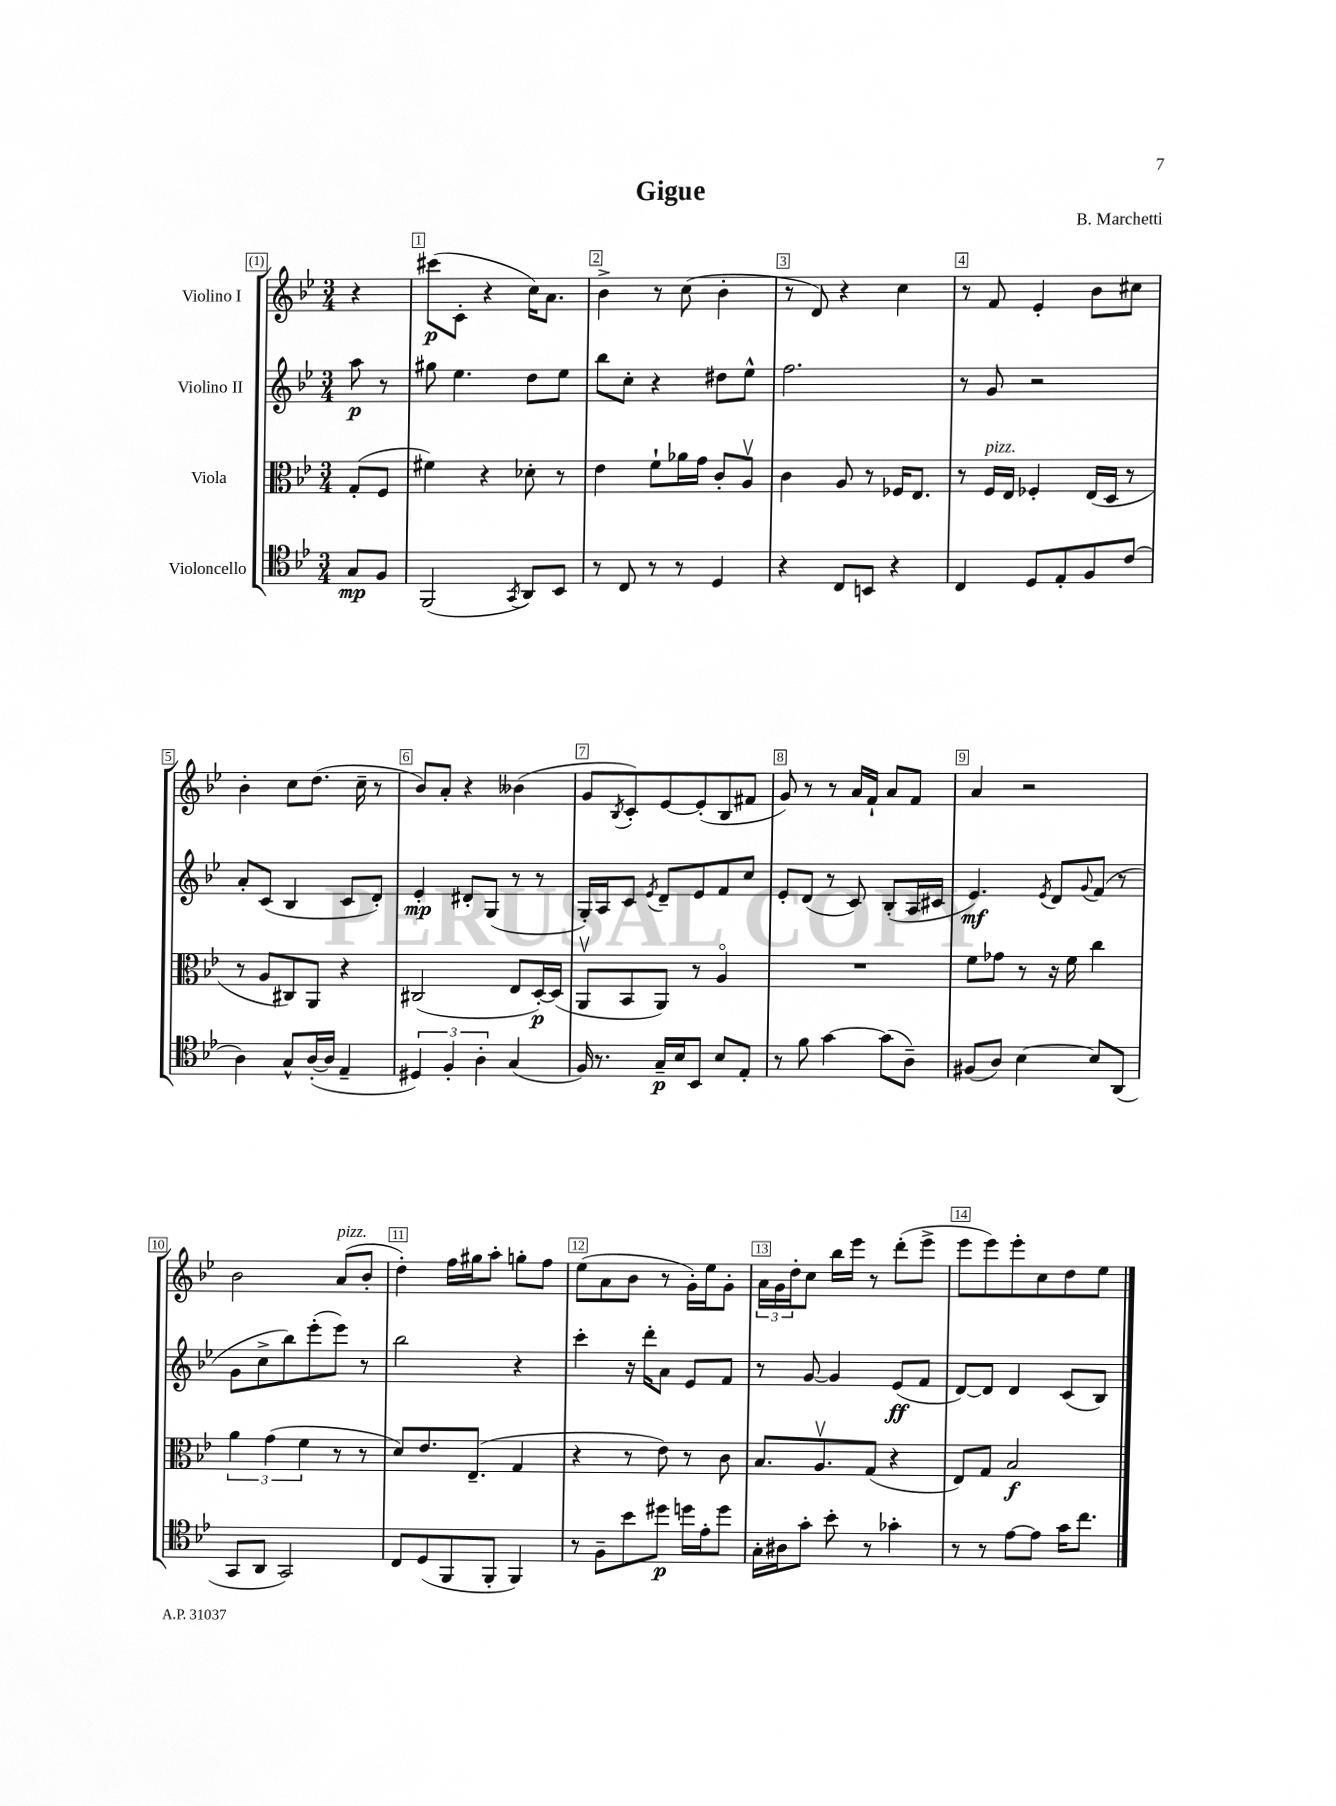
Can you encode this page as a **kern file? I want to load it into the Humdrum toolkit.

**kern	**kern	**kern	**kern
*staff4	*staff3	*staff2	*staff1
*clefC4	*clefC3	*clefG2	*clefG2
*k[b-e-]	*k[b-e-]	*k[b-e-]	*k[b-e-]
*M3/4	*M3/4	*M3/4	*M3/4
8G	(8G'	8aa	4r
8F	8F	8r	.
=	=	=	=
(2FF	4f#)	8gg#	(8ccc#
.	.	4.ee-	8c'
.	4r	.	4r
8qGG	.	.	.
8AA)	8d-'	8dd	16cc)
.	.	.	8.a
8BB-	8r	8ee-	.
=	=	=	=
8r	4e-	8bb-	4b-^
8C	.	8cc'	.
8r	8f`	4r	8r
8r	16a-	.	(8cc
.	16g	.	.
4D	8c'	8dd#	4b-'
.	8Av	8ee-^^	.
=	=	=	=
4r	4c	2.ff	8r
.	.	.	8d)
8C	8A	.	4r
8BB	8r	.	.
4r	16F-	.	4cc
.	8.E-	.	.
=	=	=	=
4C	8r	8r	8r
.	16F	8g	8f
.	16E-	.	.
8D	4F-'	2r	4e-'
8E-'	.	.	.
8F	(16E-	.	8b-
.	16D	.	.
(8c	8r	.	8cc#
=	=	=	=
4A)	8r	8a'	4b-'
.	8A	(8c	.
8G^^	8C#)	4B-	8cc
([16A'	8AA	.	(8.dd
16A]	.	.	.
4E-~	4r	8c	.
.	.	.	16cc~
.	.	8d')	8r
=	=	=	=
6D#)	(2C#	4e-'	8b-)
.	.	.	8a'
6F'	.	.	.
.	.	8d#'	4r
6A'	.	.	.
.	.	(8G	.
(4G	8E-	8r	(4b--
.	[16D')	8r	.
.	(16D]	.	.
=	=	=	=
16F)	8AAv	16G')	8g
8.r	.	16A	.
.	.	.	8qB-
.	8BB-	8c	8c')
.	.	8qe-	.
16G~	8AA)	8d~	[8e-
16B-	.	.	.
8BB-	8r	8e-	(8e-']
8B-	4Ao	8f	8B-
8E-'	.	8cc	8f#
=	=	=	=
8r	2.r	8e-'	8g)
8f	.	(8d	8r
[4g	.	8r	8r
.	.	8c)	16a
.	.	.	16f`
(8g]	.	(8B-'	8a
8A~)	.	16A	8f
.	.	16c#	.
=	=	=	=
(8F#	8f	4.e-)	4a
8A)	8g-	.	.
[4B-	8r	.	2r
.	.	8qe-	.
.	16r	8d	.
.	16f	.	.
.	.	8qqg	.
8B-]	4cc	(8f	.
(8AA	.	8r	.
=	=	=	=
8GG	6a	8g	2b-
8AA	.	8cc^	.
.	(6g	.	.
2GG)	.	8bb-)	.
.	6f	.	.
.	.	(8eee-'	.
.	8r	8eee-)	(8a
.	8r	8r	8b-'
=	=	=	=
8C	8d)	2bb-	4dd')
(8D	8.e-	.	.
8FF	.	.	16ff
.	(8.E-~	.	16gg#
8FF'	.	.	8aa'
4FF)	4G	4r	8gg'
.	.	.	8ff
=	=	=	=
8r	4r	4ccc'	(8ee-
8F~	.	.	8a
8b-	8r	16r	8b-
.	.	16ddd'	.
8dd#	8e-)	8a	8r
16dd	8r	8e-	16g')
16e-'	.	.	16ee-
8dd	8c	8f	8g'
=	=	=	=
16G'	8.B-	8r	24a
.	.	.	24g
16A#	.	.	.
.	.	.	24dd'
8g'	.	[8g	8cc
.	8.Av	.	.
8b-'	.	4g]	16bb-
.	.	.	16eee-
8r	(8G	.	8r
4g-'	4r	(8e-	(8ddd'
.	.	8f	8eee-^
=	=	=	=
8r	8E-)	[8d)	8eee-
8r	8G	8d]	8eee-)
[8e-	2B-	4d	8eee-'
8e-]	.	.	8cc
16g	.	(8c	8dd
8.cc	.	.	.
.	.	8B-)	8ee-
==	==	==	==
*-	*-	*-	*-
